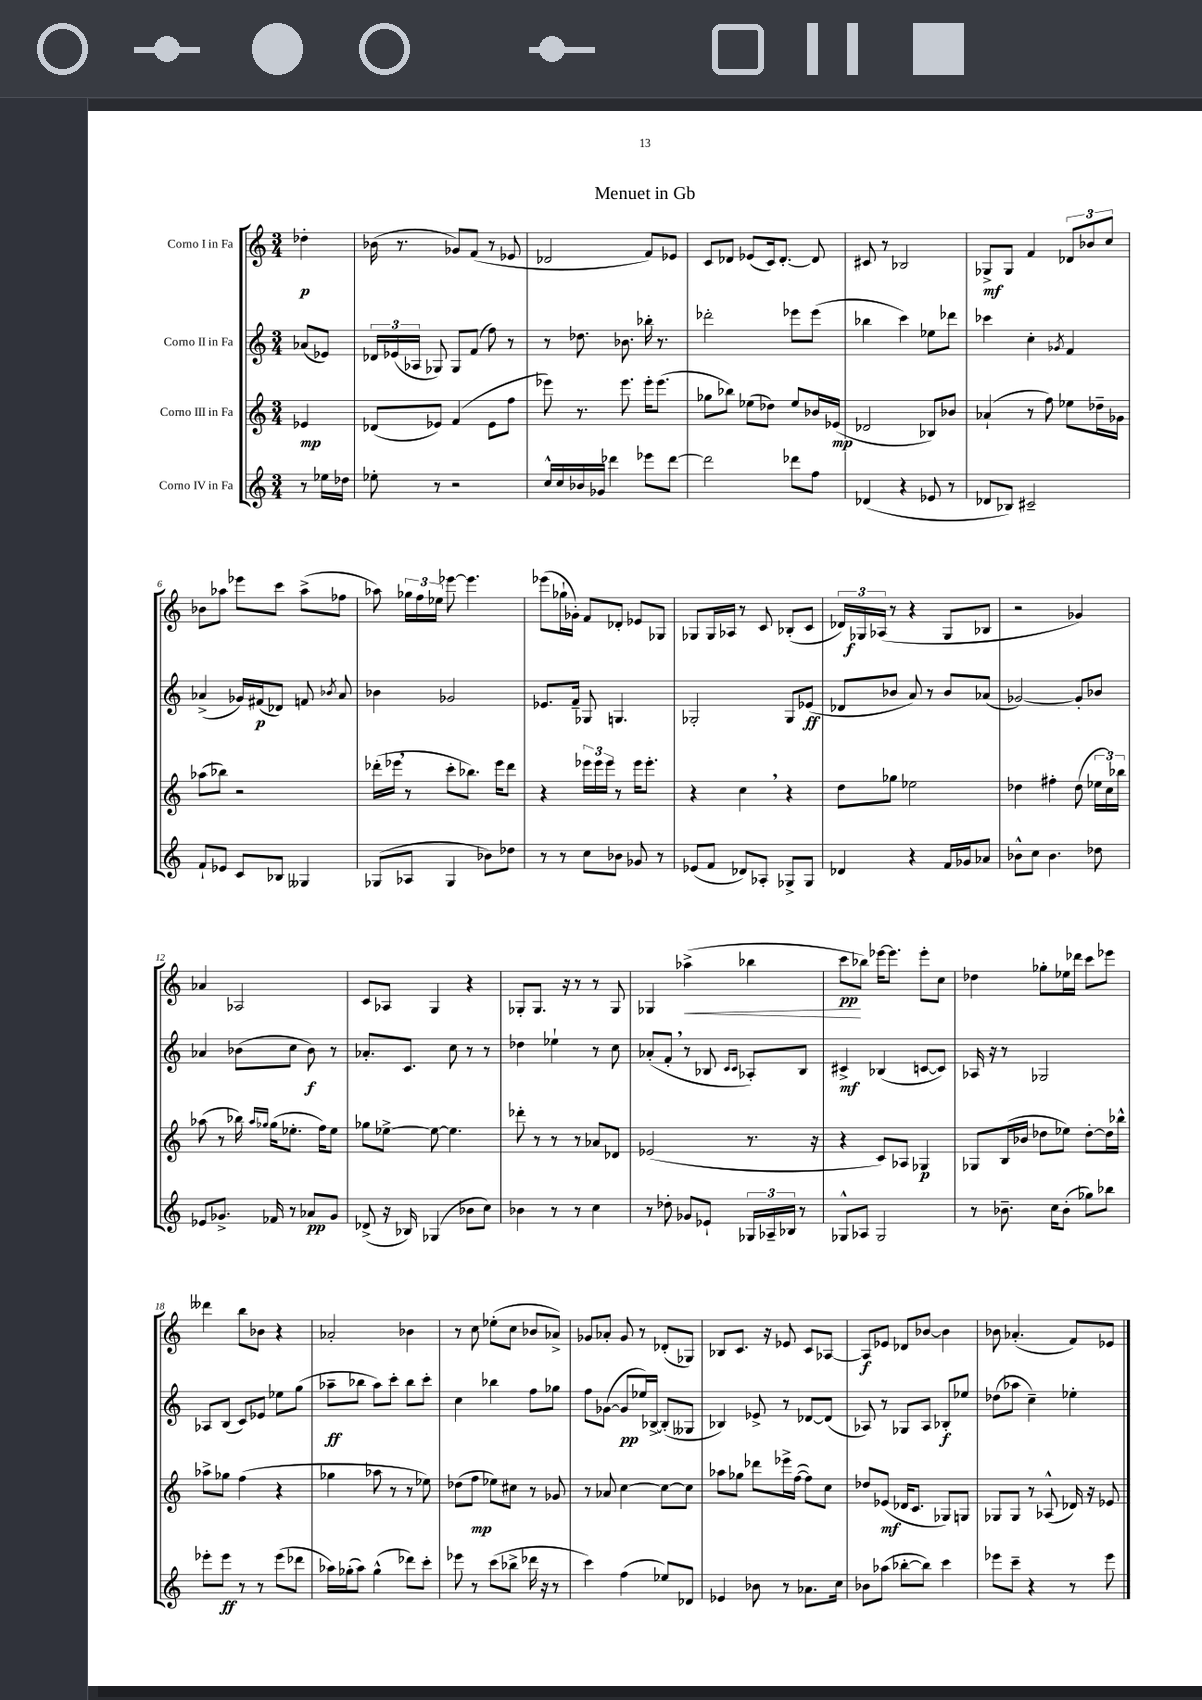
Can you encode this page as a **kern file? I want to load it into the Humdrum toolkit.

**kern	**dynam	**kern	**dynam	**kern	**dynam	**kern	**dynam
*part4	*part4	*part3	*part3	*part2	*part2	*part1	*part1
*staff4	*staff4	*staff3	*staff3	*staff2	*staff2	*staff1	*staff1
*I"Corno IV in Fa	*	*I"Corno III in Fa	*	*I"Corno II in Fa	*	*I"Corno I in Fa	*
*clefG2	*	*clefG2	*	*clefG2	*	*clefG2	*
*k[]	*	*k[]	*	*k[]	*	*k[]	*
*M3/4	*	*M3/4	*	*M3/4	*	*M3/4	*
=	=	=	=	=	=	=	=
8r	.	4e-X/	mp	(8a-X/L	.	4dd-X'\	p
16ee-X\LL	.	.	.	8e-X/J)	.	.	.
16dd-X\JJ	.	.	.	.	.	.	.
=1	=1	=1	=1	=1	=1	=1	=1
8ee-X'\	.	(8d-X/L	.	24d-X/LL	.	(16b-X\	.
.	.	.	.	(24e-X/	.	.	.
.	.	.	.	.	.	8.r	.
.	.	.	.	24A-X/JJ	.	.	.
8r	.	8e-X/J)	.	8G-X/)	.	.	.
2r	.	(4f/	.	8G-/L	.	8g-X/L)	.
.	.	.	.	(8f/J	.	(8f/J	.
.	.	8e-\L	.	8ff\)	.	8r	.
.	.	8ff\J	.	8r	.	8e-X/	.
=2	=2	=2	=2	=2	=2	=2	=2
16cc^^/LL	.	8eee-X\)	.	8r	.	2d-X/	.
16cc/	.	.	.	.	.	.	.
16b-X/	.	8.r	.	8.dd-X\	.	.	.
16g-X/JJ	.	.	.	.	.	.	.
4ddd-X\	.	.	.	.	.	.	.
.	.	8.eee-\	.	8.b-X\	.	.	.
8eee-X\L	.	16eee-'\KL	.	16bb-X'\	.	8f/L)	.
.	.	(8.eee-\J	.	8.r	.	.	.
[8ddd-\J	.	.	.	.	.	8e-X/J	.
=3	=3	=3	=3	=3	=3	=3	=3
2ddd-\]	.	8gg-X\L	.	2ddd-X'\	.	8c/L	.
.	.	8bb-X\J)	.	.	.	8d-X/J	.
.	.	(8ee-X\L	.	.	.	(8e-X/L	.
.	.	8dd-X\J)	.	.	.	16c/k)	.
.	.	.	.	.	.	[8.d-'/J	.
8ddd-X\L	.	8ee-/L	.	8eee-X\L	.	.	.
8ff\J	.	16b-X/L	.	(8eee-\J	.	8d-/]	.
.	.	(16e-X/JJ	mp	.	.	.	.
=4	=4	=4	=4	=4	=4	=4	=4
(4d-X/	.	2d-X/	.	4bb-X\	.	8c#X/	.
.	.	.	.	.	.	8r	.
4r	.	.	.	4ccc\)	.	2B-X/	.
8e-X/	.	8B-X/L)	.	8ee-X\L	.	.	.
8r	.	8b-X/J	.	8ddd-X\J	.	.	.
=5	=5	=5	=5	=5	=5	=5	=5
8d-X/L	.	(4a-X`/	.	4ccc-X\	.	8G-X^/L	mf
8B-X/J)	.	.	.	.	.	8G-/J	.
2c#X~/	.	8r	.	4cc'\	.	4f/	.
.	.	8ff\)	.	.	.	.	.
.	.	.	.	8qg-X/	.	.	.
.	.	8ee-X\L	.	4f/	.	12d-X/L	.
.	.	.	.	.	.	12b-X/	.
.	.	16dd-X~\L	.	.	.	.	.
.	.	.	.	.	.	12cc/J	.
.	.	16g-X\JJ	.	.	.	.	.
!!LO:LB:g=z
=6	=6	=6	=6	=6	=6	=6	=6
8f`/L	.	(8aa-X\L	.	(4a-X^/	.	8b-X\L	.
8e-X/J	.	8bb-X\J)	.	.	.	8aa-X\J	.
8c/L	.	2r	.	16g-X/LL)	.	8eee-X\L	.
.	.	.	.	(16f#X/J	p	.	.
8B-X/J	.	.	.	8d-X/J)	.	8ccc\J	.
4G--X/	.	.	.	8fn/	.	(8aa-^\L	.
.	.	.	.	8qb-X/	.	.	.
.	.	.	.	8a-/	.	8ff-X\J	.
=7	=7	=7	=7	=7	=7	=7	=7
(8G-X/L	.	(16ddd-X'\LL	.	4b-X\	.	8aa-X\)	.
.	.	16eee-X,\JJ	.	.	.	.	.
8A-X/J	.	8r	.	.	.	24gg-X\LL	.
.	.	.	.	.	.	24ff\	.
.	.	.	.	.	.	24ee-X\JJ	.
4G-/	.	8ccc'\L	.	2g-X/	.	[8eee-X\	.
.	.	8.bb-X\J)	.	.	.	4.eee-\]	.
8b-X\L)	.	.	.	.	.	.	.
.	.	16eee-\KL	.	.	.	.	.
8dd-X\J	.	8ddd-\J	.	.	.	.	.
=8	=8	=8	=8	=8	=8	=8	=8
8r	.	4r	.	8.e-X/L	.	(8eee-X\L	.
8r	.	.	.	.	.	16gg-X`\L	.
.	.	.	.	16f~/Jk	.	16g-X'\JJ)	.
8cc\L	.	24eee-X\LL	.	8G-X/	.	8f/L	.
.	.	24eee-\	.	.	.	.	.
.	.	24eee-\JJ	.	.	.	.	.
8b-X\J	.	8r	.	4.Gn/	.	8d-X'/J	.
8g-X/	.	16eee-\KL	.	.	.	8e-X/L	.
.	.	8.eee-'\J	.	.	.	.	.
8r	.	.	.	.	.	8G-X/J	.
=9	=9	=9	=9	=9	=9	=9	=9
(8e-X/L	.	4r	.	2G-X'/	.	8G-X/L	.
8f/J	.	.	.	.	.	16G-/L	.
.	.	.	.	.	.	16A-X/JJ	.
8d-X/L)	.	4cc,\	.	.	.	8r	.
8A-X'/J	.	.	.	.	.	8c/	.
8G-X^/L	.	4r	.	8G-/L	.	(8B-X'/L	.
8G-/J	.	.	.	(8e-X/J	ff	8c/J	.
=10	=10	=10	=10	=10	=10	=10	=10
4d-X/	.	8dd\L	.	8d-X/L	.	24d-X/LL)	.
.	.	.	.	.	.	24G-X/	f
.	.	.	.	.	.	(24A-X/JJ	.
.	.	8gg-X\J	.	8b-X/J	.	8r	.
4r	.	2ee-X\	.	8a/)	.	4r	.
.	.	.	.	8r	.	.	.
16f/LL	.	.	.	8b-/L	.	8G-/L	.
16g-X/J	.	.	.	.	.	.	.
8a-X/J	.	.	.	(8a-X/J	.	8B-X/J	.
=11	=11	=11	=11	=11	=11	=11	=11
8b-X^^\L	.	4dd-X\	.	[2g-X/)	.	2r	.
8cc\J	.	.	.	.	.	.	.
4.b-\	.	4ff#X'\	.	.	.	.	.
.	.	(8dd-\	.	8g-'/L]	.	4g-X/)	.
8dd-X\	.	24ee-X\LL	.	8b-X/J	.	.	.
.	.	24cc\)	.	.	.	.	.
.	.	24bb-X\JJ	.	.	.	.	.
!!LO:LB:g=z
=12	=12	=12	=12	=12	=12	=12	=12
8e-X/L	.	(8aa-X\	.	4a-X/	.	4a-X/	.
8.g-X^/J	.	8r	.	.	.	.	.
.	.	16bb-X\)	.	(8b-X\L	.	2A-X/	.
.	.	16qqaa-/LL	.	.	.	.	.
.	.	16qqgg-X/JJ	.	.	.	.	.
16f-X/	.	(16gg-\KL	.	.	.	.	.
8r	.	8.ee-X'\J	.	8cc\J	.	.	.
8a-X/L	pp	.	.	8b-\)	f	.	.
.	.	16ff\KL)	.	.	.	.	.
8g-/J	.	8ee-\J	.	8r	.	.	.
=13	=13	=13	=13	=13	=13	=13	=13
(8d-X^/	.	8gg-X\L	.	8.a-X'/L	.	8c/L	.
16r	.	[8ee-X^\J	.	.	.	8A-X/J	.
16B-X/)	.	.	.	8.c/J	.	.	.
(4G-X/	.	8ee-\_	.	.	.	4G/	.
.	.	4.ee-\]	.	8cc\	.	.	.
8b-X\L	.	.	.	8r	.	4r	.
8cc\J)	.	.	.	8r	.	.	.
=14	=14	=14	=14	=14	=14	=14	=14
4b-X\	.	8ddd-X'\	.	4dd-X\	.	8G-X'/L	.
.	.	8r	.	.	.	8.G-/J	.
8r	.	8r	.	4ee-X`\	.	.	.
.	.	.	.	.	.	16r	.
8r	.	8r	.	.	.	8r	.
4cc\	.	8a-X/L	.	8r	.	8r	.
.	.	8d-X/J	.	8cc\	.	8G-/	.
=15	=15	=15	=15	=15	=15	=15	=15
8r	.	(2e-X/	.	(8a-X'/L	.	4G-X/	.
8dd-X'\	.	.	.	8f',/J	.	.	.
!	!	!	!	!	!	!	!LO:HP:b
8g-X/L	.	.	.	8r	.	(4aa-X^\	<
8e-X`/J	.	.	.	8B-X/	.	.	.
.	.	.	.	16qqc/LL	.	.	.
.	.	.	.	16qqc/JJ	.	.	.
24G-X/LL	.	8.r	.	8A-X'/L)	.	4bb-X\	.
24A-X~/	.	.	.	.	.	.	.
24B-X/JJ	.	.	.	.	.	.	.
8r	.	.	.	8B-/J	.	.	.
.	.	16r	.	.	.	.	.
=16	=16	=16	=16	=16	=16	=16	=16
8G-X^^/L	.	4r	.	4c#X^/	mf	8ccc\L	pp
8A-X/J	.	.	.	.	.	8bb-X\J)	[
2G-/	.	8c/L)	.	(4B-X/	.	[16eee-X\KL	.
.	.	.	.	.	.	8.eee-\J]	.
.	.	8A-X/J	.	.	.	.	.
.	.	4G-X/	p	[8cn/L	.	8eee-'\L	.
.	.	.	.	8c/J])	.	8cc\J	.
=17	=17	=17	=17	=17	=17	=17	=17
8r	.	8G-X/L	.	16A-X/	.	4dd-X\	.
.	.	.	.	16r	.	.	.
8.b-X~\	.	(16B/L	.	8r	.	.	.
.	.	16b-X/JJ	.	.	.	.	.
.	.	8dd-X\L	.	2G-X/	.	8gg-X'\L	.
16cc\KL	.	.	.	.	.	.	.
(8b-'\J	.	8ee-X\J)	.	.	.	16ee-X\L	.
.	.	.	.	.	.	16ddd-X\JJ	.
8gg-X\L)	.	[8dd-'\L	.	.	.	8ccc\L	.
8bb-X\J	.	16dd-\L]	.	.	.	8eee-X\J	.
.	.	16bb-X^^\JJ	.	.	.	.	.
!!LO:LB:g=z
=18	=18	=18	=18	=18	=18	=18	=18
8eee-X'\L	.	8aa-X^\L	.	8A-X/L	.	4ddd--X\	.
8eee-\J	ff	8gg-X\J	.	(8B/J	.	.	.
8r	.	(4ff\	.	8c/L)	.	8bb\L	.
8r	.	.	.	8e-X/J	.	8b-X\J	.
(8eee-\L	.	4r	.	8ee-X\L	.	4r	.
8ddd-X\J	.	.	.	(8gg\J	.	.	.
=19	=19	=19	=19	=19	=19	=19	=19
16aa-X\LL)	.	4gg-X\	.	8aa-X~\L	ff	2a-X'/	.
(16gg-X'\J	.	.	.	.	.	.	.
8aa-\J)	.	.	.	8bb-X\J	.	.	.
(4gg-^^\	.	8aa-X\	.	8aa-\L)	.	.	.
.	.	8r	.	8ccc'\J	.	.	.
8ddd-X\L)	.	8r	.	8bb-\L	.	4b-X\	.
8ccc'\J	.	8ee-X\)	.	8ccc'\J	.	.	.
=20	=20	=20	=20	=20	=20	=20	=20
8eee-X\	.	(8dd-X\L	.	4cc\	.	8r	.
8r	.	8ff\J	mp	.	.	8cc\	.
(8ccc\L	.	8ee-X\L)	.	4bb-X\	.	(8ee-X'\L	.
8bb-X^\J	.	8cc#X\J	.	.	.	8cc\J	.
16ddd-X\	.	8r	.	8ff\L	.	8b-X/L	.
16r	.	.	.	.	.	.	.
8r	.	8g-X/	.	8gg-X\J	.	8a-X^/J)	.
=21	=21	=21	=21	=21	=21	=21	=21
4ccc\)	.	8r	.	8ff\L	.	8g-X/L	.
.	.	8a-X/	.	([8g-X\J	.	8a-X'/J	.
(4ff\	.	[4cc\	.	8g-/L]	pp	8g-/	.
.	.	.	.	16ee-X/L)	.	8r	.
.	.	.	.	[16B-X^/JJ	.	.	.
8ee-X/L)	.	8cc\L_	.	(8B-'/L]	.	(8d-X'/L	.
8d-X/J	.	8cc\J]	.	8G--X/J	.	8G-X/J)	.
=22	=22	=22	=22	=22	=22	=22	=22
4e-X/	.	8aa-X\L	.	4B-X/)	.	8B-X/L	.
.	.	8gg-X\J	.	.	.	8.c/J	.
8b-X\	.	8ddd-X\L	.	8e-X^/	.	.	.
.	.	.	.	.	.	16r	.
8r	.	16eee-X^\L	.	8r	.	8e-X/	.
.	.	([16ff\JJ	.	.	.	.	.
8.a-X\L	.	8ff\L])	.	[8d-X/L	.	8c/L	.
.	.	8cc\J	.	(8d-/J]	.	[8A-X/J	.
16cc\Jk	.	.	.	.	.	.	.
=23	=23	=23	=23	=23	=23	=23	=23
8b-X\L	.	8dd-X/L	.	8A-X/)	.	8A-/L]	f
(8aa-X\J	.	(8e-X/J	mf	8r	.	8e-X/J	.
[8bb-X'\L	.	16d-X/KL	.	8G-X/L	.	8d-X/L	.
.	.	8.c/J	.	.	.	.	.
8bb-\J])	.	.	.	8A-/J	.	[8b-X/J	.
4ccc\	.	8G-X/L)	.	8B-X'/L	f	4b-\]	.
.	.	8Gn/J	.	8ee-X/J	.	.	.
=24	=24	=24	=24	=24	=24	=24	=24
8eee-X\L	.	8G-X/L	.	(8dd-X\L	.	8b-X\	.
8ccc~\J	.	8G-/J	.	8aa-X\J	.	(4.a-X'/	.
4r	.	8r	.	4cc~\)	.	.	.
.	.	(8A-X^^/	.	.	.	.	.
8r	.	16d-X/)	.	4ee-X'\	.	8f/L)	.
.	.	16r	.	.	.	.	.
8eee-\	.	8e-X/	.	.	.	8e-X/J	.
==	==	==	==	==	==	==	==
*-	*-	*-	*-	*-	*-	*-	*-
